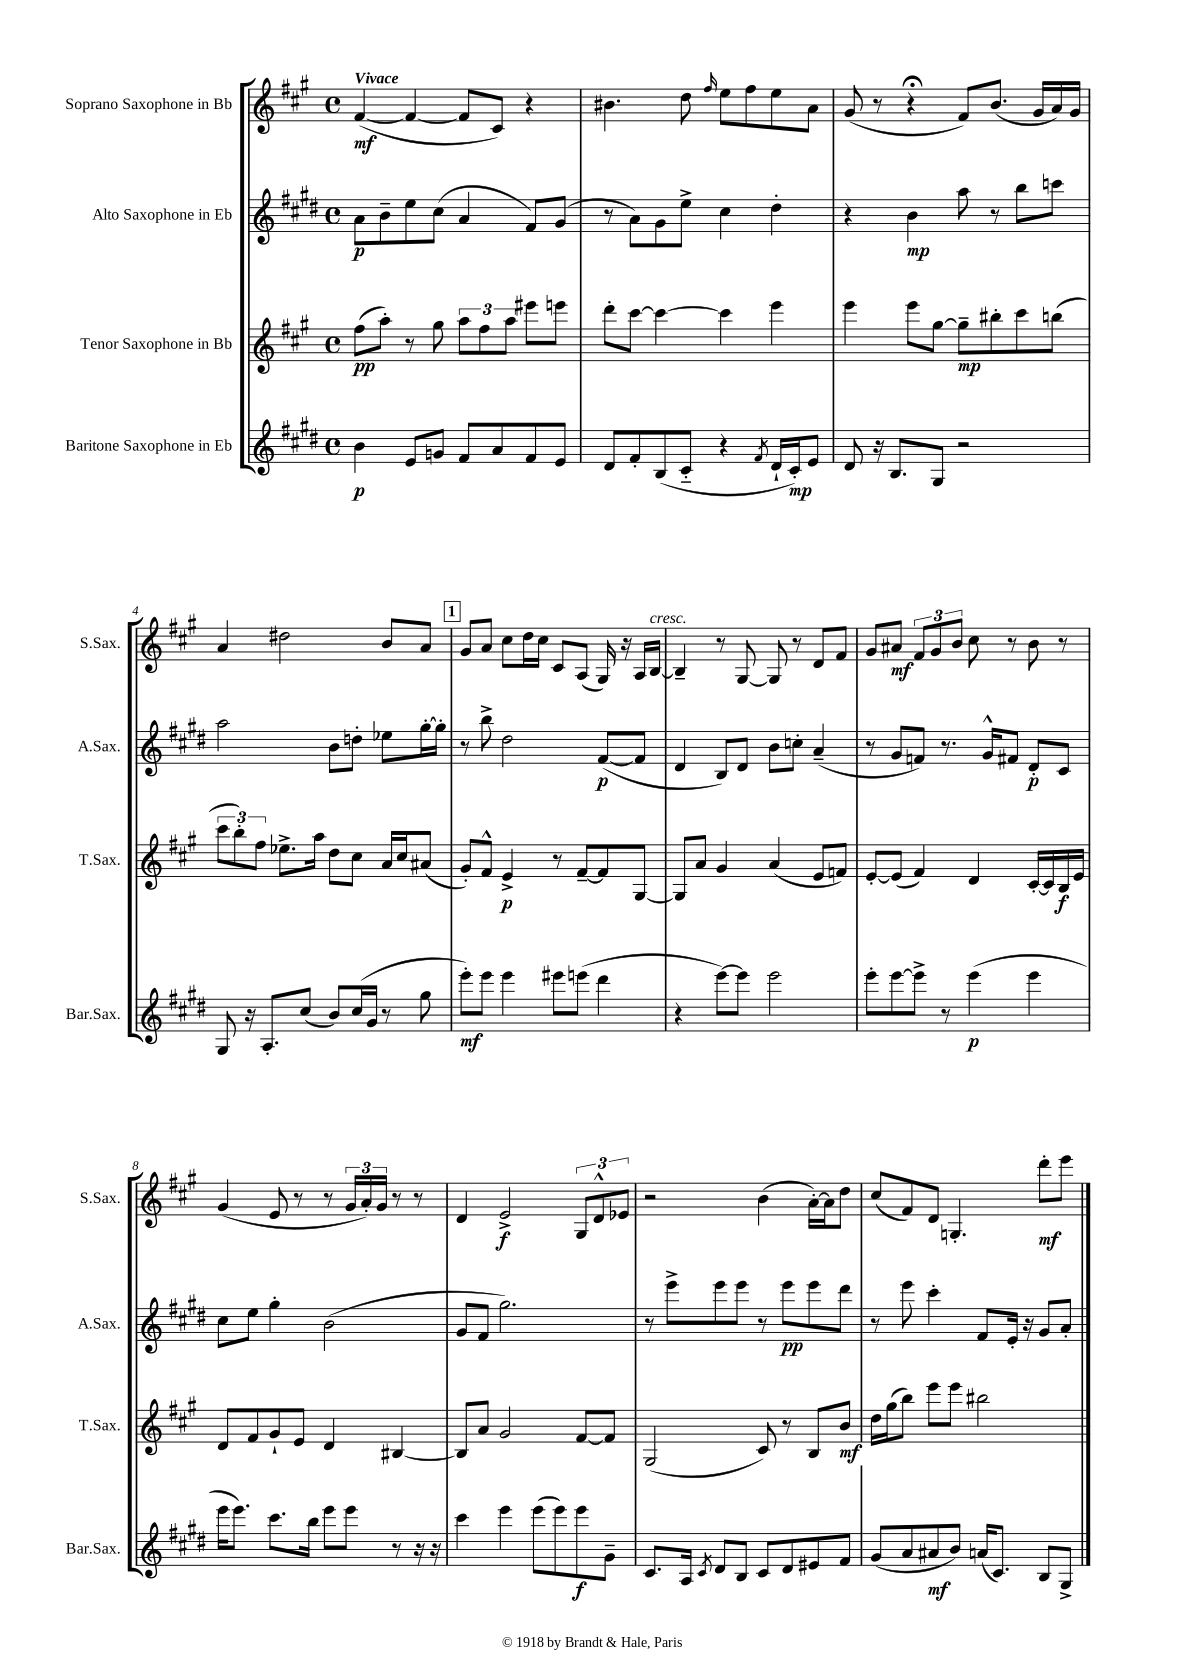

**kern	**kern	**kern	**kern
*staff4	*staff3	*staff2	*staff1
*clefG2	*clefG2	*clefG2	*clefG2
*k[f#c#g#d#]	*k[f#c#g#]	*k[f#c#g#d#]	*k[f#c#g#]
*M4/4	*M4/4	*M4/4	*M4/4
*met(c)	*met(c)	*met(c)	*met(c)
4b\	(8ff#\L	8a\L	([4f#/
.	8aa'\J)	8b~\	.
8e/L	8r	8ee\	4f#/_
8g/J	8gg#\	(8cc#\J	.
8f#/L	12aa\L	4a/	8f#/]L
.	12ff#\	.	.
8a/	.	.	8c#/J)
.	12aa\J	.	.
8f#/	8eee#\L	8f#/L)	4r
8e/J	8eee\J	(8g#/J	.
=	=	=	=
8d#/L	8ddd'\L	8r	4.b#\
8f#'/	[8ccc#\J	8a\L)	.
(8B/	4ccc#\_	8g#\	.
8c#'~/J	.	8ee^\J	8dd\
.	.	.	16qqff#/
4r	4ccc#\]	4cc#\	8ee\L
.	.	.	8ff#\
8qf#/	.	.	.
16d#`/LL	4eee\	4dd#'\	8ee\
16c#'/J)	.	.	.
8e/J	.	.	8a\J
=	=	=	=
8d#/	4eee\	4r	(8g#/
16r	.	.	8r
8.B/L	.	.	.
.	8eee\L	4b\	4r;
8G#/J	[8gg#\J	.	.
2r	8gg#~\]L	8aa\	8f#/L)
.	8bb#'\	8r	(8.b/J
.	8ccc#\	8bb\L	.
.	.	.	16g#/LL
.	(8bb\J	8ccc\J	16a/)
.	.	.	16g#/JJ
=	=	=	=
8G#/	12ccc#\L	2aa\	4a/
.	12bb'\)	.	.
16r	.	.	.
.	12ff#\J	.	.
8.A'/L	.	.	.
.	8.ee-^\L	.	2dd#\
(8cc#/J	.	.	.
.	16aa\Jk	.	.
8b/L)	8dd\L	8b\L	.
(16cc#/L	8cc#\J	8dd'\J	.
16g#/JJ	.	.	.
8r	16a/LL	8ee-\L	8b/L
.	16cc#/J	.	.
8gg#\	(8a#/J	[16gg#'\L	8a/J
.	.	16gg#'\]JJ	.
=	=	=	=
8eee'\L)	8g#'/L)	8r	8g#/L
8eee\J	8f#^^/J	8bb^\	8a/J
4eee\	4e^/	2dd#\	8cc#\L
.	.	.	16dd\L
.	.	.	16cc#\JJ
8eee#\L	8r	.	8c#/L
(8eee\J	[8f#~/L	.	(8A/J
4ddd#\	8f#/]	([8f#/L	16G#/)
.	.	.	16r
.	[8G#/J	8f#/]J	16A/LL
.	.	.	[16B/JJ
=	=	=	=
4r	8G#/]L	4d#/	4B~/]
.	8a/J	.	.
[8eee\L)	4g#/	8B/L)	8r
8eee\]J	.	8d#/J	[8G#/
2eee\	(4a/	8b\L	8G#/]
.	.	8cc'\J	8r
.	8e/L	(4a~/	8d/L
.	8f/J)	.	8f#/J
=	=	=	=
8eee'\L	[8e'/L	8r	8g#/L
[8eee\	(8e/]J	8g#/L	8a#/J
8eee^\]J	4f#/)	8f/J)	12f#/L
.	.	.	12g#/
8r	.	8.r	.
.	.	.	12b/J
(4eee\	4d/	.	8cc#\
.	.	16g#^^/LK	.
.	.	8f#/J	8r
4eee\	[16c#'/LL	8d#'/L	8b\
.	16c#/]	.	.
.	16B/	8c#/J	8r
.	16e/JJ	.	.
=	=	=	=
16eee\LK	8d/L	8cc#\L	(4g#/
8.eee\J)	.	.	.
.	8f#/	8ee\J	.
8.ccc#\L	8g#`/	4gg#'\	8e/
.	8e/J	.	8r
16bb\Jk	.	.	.
8eee\L	4d/	(2b\	8r
8eee\J	.	.	24g#/LL
.	.	.	24a'/)
.	.	.	24g#/JJ
8r	[4B#/	.	8r
16r	.	.	8r
16r	.	.	.
=	=	=	=
4ccc#\	8B#/]L	8g#/L	4d/
.	8a/J	8f#/J	.
4eee\	2g#/	2.gg#\)	2e^/
(8eee\L	.	.	.
8eee\)	.	.	.
8eee\	[8f#/L	.	12G#/L
.	.	.	12d^^/
8g#~\J	8f#/]J	.	.
.	.	.	12e-/J
=	=	=	=
8.c#/L	(2G#/	8r	2r
.	.	8eee^\L	.
16A/Jk	.	.	.
8qc#/	.	.	.
8d#/L	.	8eee\	.
8B/J	.	8eee\J	.
8c#/L	8c#/)	8r	(4b\
8d#/	8r	8eee\L	.
8e#/	8B/L	8eee\	[16a'\LL)
.	.	.	16a\]J
8f#/J	8b/J	8ddd#\J	8dd\J
=	=	=	=
(8g#/L	16dd\LL	8r	(8cc#/L
.	(16gg#\J	.	.
8a/	8bb\J)	8eee\	8f#/)
8a#/	8eee\L	4ccc#'\	8d/J
8b/J)	8eee\J	.	4.G'/
(16a/LK	2bb#\	8f#/L	.
8.c#/J)	.	.	.
.	.	16e'/Jk	.
.	.	16r	.
8B/L	.	8g#/L	8ddd'\L
8G#^/J	.	8a'/J	8eee\J
==	==	==	==
*-	*-	*-	*-
